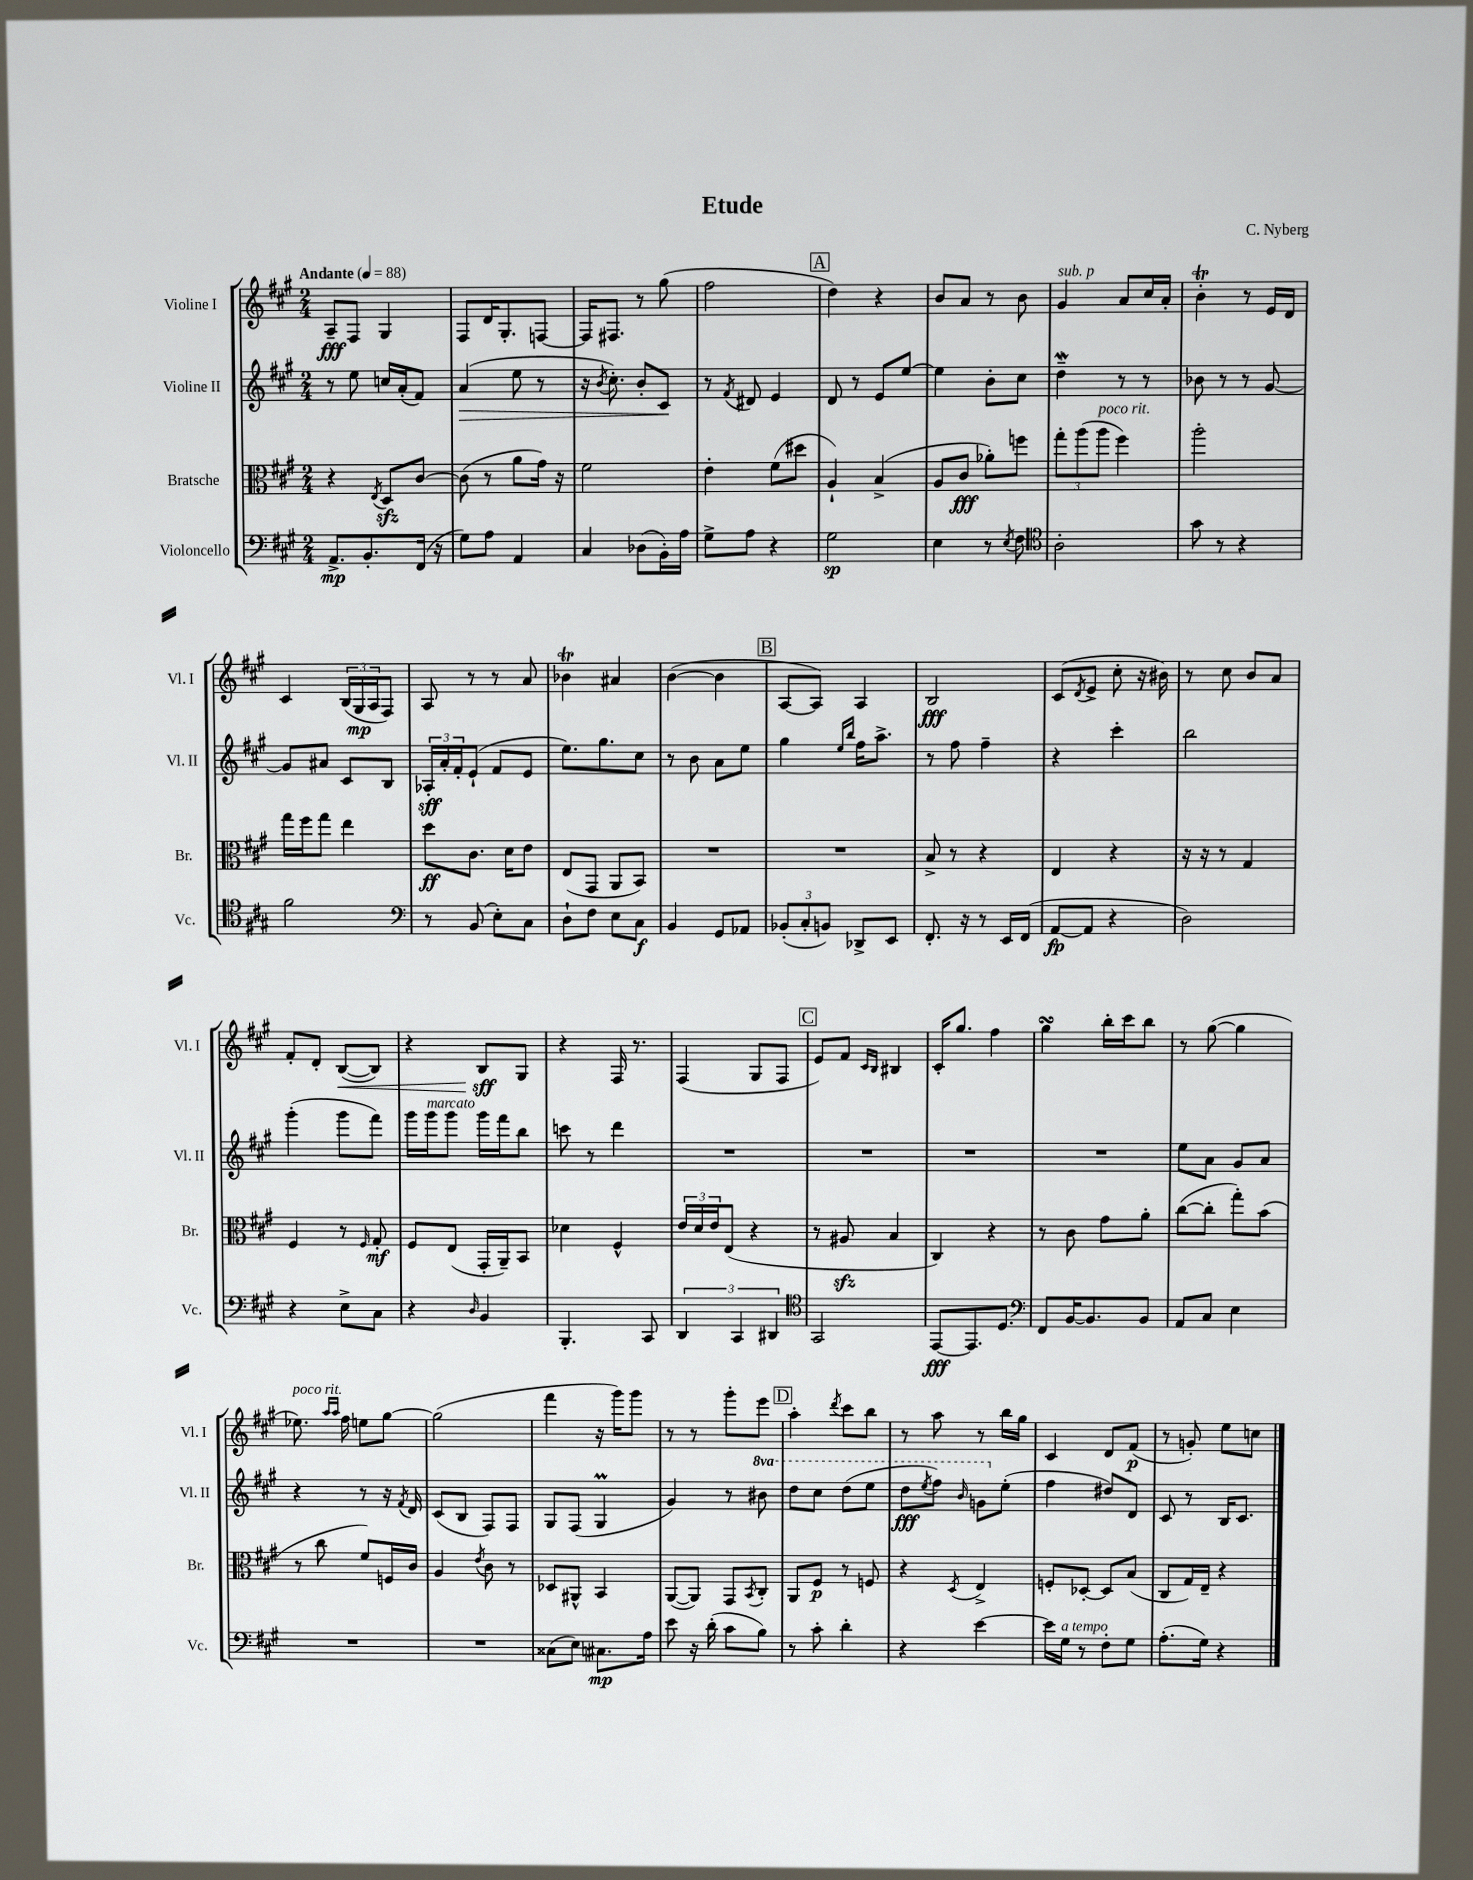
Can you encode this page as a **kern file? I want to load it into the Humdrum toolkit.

**kern	**dynam	**kern	**dynam	**kern	**dynam	**kern	**dynam
*part4	*part4	*part3	*part3	*part2	*part2	*part1	*part1
*staff4	*staff4	*staff3	*staff3	*staff2	*staff2	*staff1	*staff1
*I"Violoncello	*	*I"Bratsche	*	*I"Violine II	*	*I"Violine I	*
*I'Vc.	*	*I'Br.	*	*I'Vl. II	*	*I'Vl. I	*
*clefF4	*	*clefC3	*	*clefG2	*	*clefG2	*
*k[f#c#g#]	*	*k[f#c#g#]	*	*k[f#c#g#]	*	*k[f#c#g#]	*
*M2/4	*	*M2/4	*	*M2/4	*	*M2/4	*
*MM88	*	*MM88	*	*MM88	*	*MM88	*
=1	=1	=1	=1	=1	=1	=1	=1
!	!	!	!	!	!	!LO:TX:a:B:t=Andante	!
8.AA^/L	mp	4r	.	8r	.	8A~/L	fff
.	.	.	.	8ee\	.	8F#/J	.
8.BB'/	.	.	.	.	.	.	.
.	.	8qE/	.	.	.	.	.
.	.	8Dzz/L	.	16ccn/LL	.	4G#/	.
.	.	.	.	(16a'/J	.	.	.
(16FF#/Jk	.	[8c#/J	.	8f#/J)	.	.	.
16r	.	.	.	.	.	.	.
=2	=2	=2	=2	=2	=2	=2	=2
!	!	!	!	!	!LO:HP:b	!	!
8G#\L)	.	(8c#\]	.	(4a/	>	8F#/L	.
8A\J	.	8r	.	.	.	16d/K	.
.	.	.	.	.	.	8.G#'/	.
4AA/	.	8a\L	.	8ee\	.	.	.
.	.	16g#\Jk)	.	8r	.	[8Fn/J	.
.	.	16r	.	.	.	.	.
=3	=3	=3	=3	=3	=3	=3	=3
4C#/	.	2f#\	.	16r	.	16F/KL]	.
.	.	.	.	8qb/	.	.	.
.	.	.	.	8.cc#'\)	.	8.F#X/J	.
(8D-X\L	.	.	.	8b'/L	.	8r	.
16BB'\L)	.	.	.	8c#/J	.	(8gg#\	.
16A\JJ	.	.	.	.	.	.	.
.	.	.	.	.	]	.	.
=4	=4	=4	=4	=4	=4	=4	=4
8G#^\L	.	4e'\	.	8r	.	2ff#\	.
.	.	.	.	8qf#/	.	.	.
8A\J	.	.	.	8d#X/	.	.	.
4r	.	(8f#\L	.	4e/	.	.	.
.	.	8dd#X\J	.	.	.	.	.
!!LO:REH:place=s1:t=A
=5	=5	=5	=5	=5	=5	=5	=5
2G#\	sp	4A`/)	.	8d/	.	4dd\)	.
.	.	.	.	8r	.	.	.
.	.	(4B^/	.	8e/L	.	4r	.
.	.	.	.	[8ee/J	.	.	.
=6	=6	=6	=6	=6	=6	=6	=6
4E\	.	8A/L	.	4ee\]	.	8b/L	.
.	.	8c#/J	fff	.	.	8a/J	.
8r	.	8a-X'\L)	.	8b'\L	.	8r	.
8qE/	.	.	.	.	.	.	.
8F#\	.	8ffn\J	.	8cc#\J	.	8b\	.
=7	=7	=7	=7	=7	=7	=7	=7
*clefC4	*	*	*	*	*	*	*
!	!	!	!	!	!	!LO:TX:a:i:t=sub. p	!
2A'\	.	12gg#'\L	.	4ddw~\	.	4g#/	.
.	.	(12aa\	.	.	.	.	.
!	!	!LO:TX:a:i:t=poco rit.	!	!	!	!	!
.	.	12aa\J	.	.	.	.	.
.	.	4ff#\)	.	8r	.	8a/L	.
.	.	.	.	8r	.	16cc#/L	.
.	.	.	.	.	.	16a'/JJ	.
=8	=8	=8	=8	=8	=8	=8	=8
8g#\	.	2aa'\	.	8b-X\	.	4bT'\	.
8r	.	.	.	8r	.	.	.
4r	.	.	.	8r	.	8r	.
.	.	.	.	[8g#/	.	16e/LL	.
.	.	.	.	.	.	16d/JJ	.
!!LO:LB:g=z
=9	=9	=9	=9	=9	=9	=9	=9
2f#\	.	16gg#\LL	.	8g#/L]	.	4c#/	.
.	.	16ff#\J	.	.	.	.	.
.	.	8gg#\J	.	8a#X/J	.	.	.
.	.	4ee\	.	8c#/L	.	(24B/LL	.
.	.	.	.	.	.	24G#/	mp
.	.	.	.	.	.	24A/J	.
.	.	.	.	8B/J	.	8F#/J)	.
=10	=10	=10	=10	=10	=10	=10	=10
*clefF4	*	*	*	*	*	*	*
8r	.	8dd\L	ff	24A-X'/LL	sff	8A/	.
.	.	.	.	24a'/	.	.	.
.	.	.	.	24f#'/J	.	.	.
(8BB/	.	8.c#\J	.	(8e`/J	.	8r	.
8E'\L)	.	.	.	8f#/L	.	8r	.
.	.	16d\KL	.	.	.	.	.
8C#\J	.	8e\J	.	8e/J	.	8a/	.
=11	=11	=11	=11	=11	=11	=11	=11
8D`\L	.	(8E/L	.	8.ee\L)	.	4b-XT\	.
8F#\J	.	8GG#/J	.	.	.	.	.
.	.	.	.	8.gg#\	.	.	.
8E\L	.	8AA/L	.	.	.	4a#X/	.
8C#\J	f	8BB/J)	.	8cc#\J	.	.	.
=12	=12	=12	=12	=12	=12	=12	=12
4BB/	.	2r	.	8r	.	([4b\	.
.	.	.	.	8b\	.	.	.
8GG#/L	.	.	.	8a\L	.	4b\]	.
8AA-X/J	.	.	.	8ee\J	.	.	.
!!LO:REH:place=s1:t=B
=13	=13	=13	=13	=13	=13	=13	=13
(12BB-X'/L	.	2r	.	4gg#\	.	[8A/L	.
12C#'/	.	.	.	.	.	.	.
.	.	.	.	.	.	8A/J])	.
12BBn/J)	.	.	.	.	.	.	.
.	.	.	.	16qqee/LL	.	.	.
.	.	.	.	16qqbb/JJ	.	.	.
8DD-X^/L	.	.	.	16ff#\KL	.	4A/	.
.	.	.	.	8.aa^\J	.	.	.
8EE/J	.	.	.	.	.	.	.
=14	=14	=14	=14	=14	=14	=14	=14
8.FF#'/	.	8B^/	.	8r	.	2B/	fff
.	.	8r	.	8ff#\	.	.	.
16r	.	.	.	.	.	.	.
8r	.	4r	.	4ff#~\	.	.	.
16EE/LL	.	.	.	.	.	.	.
(16FF#/JJ	.	.	.	.	.	.	.
=15	=15	=15	=15	=15	=15	=15	=15
[8AA/L	fp	4E/	.	4r	.	(8c#/L	.
.	.	.	.	.	.	8qd/	.
8AA/J]	.	.	.	.	.	8e^/J	.
4r	.	4r	.	4ccc#'\	.	8cc#'\	.
.	.	.	.	.	.	16r	.
.	.	.	.	.	.	16b#X\)	.
=16	=16	=16	=16	=16	=16	=16	=16
2D\)	.	16r	.	2bb\	.	8r	.
.	.	16r	.	.	.	.	.
.	.	8r	.	.	.	8cc#\	.
.	.	4G#/	.	.	.	8b/L	.
.	.	.	.	.	.	8a/J	.
!!LO:LB:g=z
=17	=17	=17	=17	=17	=17	=17	=17
4r	.	4F#/	.	(4ggg#'\	.	8f#'/L	.
.	.	.	.	.	.	8d'/J	.
!	!	!	!	!	!	!	!LO:HP:b
8E^\L	.	8r	.	8ggg#\L	.	([8B/L	<
.	.	16qqF#/	.	.	.	.	.
8C#\J	.	8G#'/	mf	8fff#\J)	.	8B/J])	.
=18	=18	=18	=18	=18	=18	=18	=18
4r	.	8F#/L	.	16ggg#\LL	.	4r	.
!	!	!	!	!LO:TX:a:i:t=marcato	!	!	!
.	.	.	.	16ggg#\J	.	.	.
.	.	(8E/J	.	8ggg#\J	.	.	.
16qqD/	.	.	.	.	.	.	.
4BB/	.	16GG#'/LL	.	16ggg#\LL	.	8B/L	sff
.	.	16AA~/J)	.	16fff#\J	.	.	.
.	.	8BB/J	.	8bb\J	.	8G#/J	[
=19	=19	=19	=19	=19	=19	=19	=19
4.BBB'/	.	4d-X\	.	8cccn\	.	4r	.
.	.	.	.	8r	.	.	.
.	.	4F#^^/	.	4ddd\	.	16F#/	.
.	.	.	.	.	.	8.r	.
8CC#/	.	.	.	.	.	.	.
=20	=20	=20	=20	=20	=20	=20	=20
6DD/	.	24e/LL	.	2r	.	(4F#/	.
.	.	24d/	.	.	.	.	.
.	.	24e/J	.	.	.	.	.
.	.	(8E/J	.	.	.	.	.
6CC#/	.	.	.	.	.	.	.
.	.	4r	.	.	.	8G#/L	.
6DD#X/	.	.	.	.	.	.	.
.	.	.	.	.	.	8F#/J	.
!!LO:REH:place=s1:t=C
=21	=21	=21	=21	=21	=21	=21	=21
*clefC4	*	*	*	*	*	*	*
2GG#/	.	8r	.	2r	.	8e/L)	.
.	.	8A#Xzz/	.	.	.	8f#/J	.
.	.	.	.	.	.	16qqc#/LL	.
.	.	.	.	.	.	16qqB/JJ	.
.	.	4B/	.	.	.	4B#X/	.
=22	=22	=22	=22	=22	=22	=22	=22
[8EE/L	fff	4C#/)	.	2r	.	16c#'/KL	.
.	.	.	.	.	.	8.gg#/J	.
8.EE/]	.	.	.	.	.	.	.
.	.	4r	.	.	.	4ff#\	.
8.D/J	.	.	.	.	.	.	.
=23	=23	=23	=23	=23	=23	=23	=23
*clefF4	*	*	*	*	*	*	*
8FF#/L	.	8r	.	2r	.	4gg#sSsS\	.
[16BB/K	.	8c#\	.	.	.	.	.
8.BB/]	.	.	.	.	.	.	.
.	.	8g#\L	.	.	.	16bb'\LL	.
.	.	.	.	.	.	16ccc#\J	.
8BB/J	.	8a'\J	.	.	.	8bb\J	.
=24	=24	=24	=24	=24	=24	=24	=24
8AA/L	.	([8cc#\L	.	8ee\L	.	8r	.
8C#/J	.	8cc#'\J]	.	8a\J	.	([8gg#\	.
4E\	.	8gg#'\L)	.	8g#/L	.	4gg#\]	.
.	.	(8b\J	.	8a/J	.	.	.
!!LO:LB:g=z
=25	=25	=25	=25	=25	=25	=25	=25
!	!	!	!	!	!	!LO:TX:a:i:t=poco rit.	!
2r	.	8r	.	4r	.	8.ee-X\)	.
.	.	8cc#\	.	.	.	.	.
.	.	.	.	.	.	16qqaa/LL	.
.	.	.	.	.	.	16qqaa/JJ	.
.	.	.	.	.	.	16ff#\	.
.	.	8f#/L)	.	8r	.	8een\L	.
.	.	16Fn/L	.	16r	.	[8gg#\J	.
.	.	.	.	8qf#/	.	.	.
.	.	16c#/JJ	.	16d/	.	.	.
=26	=26	=26	=26	=26	=26	=26	=26
2r	.	4A/	.	(8c#/L	.	(2gg#\]	.
.	.	.	.	8B/J	.	.	.
.	.	8qe/	.	.	.	.	.
.	.	8c#\	.	8F#/L)	.	.	.
.	.	8r	.	8F#/J	.	.	.
=27	=27	=27	=27	=27	=27	=27	=27
(8C##X\L	.	8D-X/L	.	8G#/L	.	4fff#\	.
8E\J)	.	8AA#X^^/J	.	(8F#/J	.	.	.
8.C#X\L	mp	4BB/	.	4G#m/	.	16r	.
.	.	.	.	.	.	16ggg#\KL)	.
.	.	.	.	.	.	8ggg#\J	.
16A\Jk	.	.	.	.	.	.	.
=28	=28	=28	=28	=28	=28	=28	=28
8e\	.	([8AA/L	.	4g#/)	.	8r	.
16r	.	8AA/J])	.	.	.	8r	.
(16d'\	.	.	.	.	.	.	.
8c#\L	.	8GG#/L	.	8r	.	8ggg#'\L	.
.	.	8qBB/	.	.	.	.	.
*	*	*	*	*8va	*	*	*
8B\J)	.	8C#'/J	.	8bb#X\	.	8eee\J	.
!!LO:REH:place=s1:t=D
=29	=29	=29	=29	=29	=29	=29	=29
8r	.	8AA/L	.	8ddd\L	.	4aa'\	.
8c#'\	.	8F#/J	p	8ccc#\J	.	.	.
.	.	.	.	.	.	8qddd/	.
4d'\	.	8r	.	(8ddd\L	.	8ccc#\L	.
.	.	8Fn/	.	8eee\J	.	8bb\J	.
=30	=30	=30	=30	=30	=30	=30	=30
4r	.	4r	.	8ddd\L	fff	8r	.
.	.	.	.	8qeee/	.	.	.
.	.	.	.	8fff#\J)	.	8aa\	.
.	.	8qD/	.	16qqbb/	.	.	.
[4e\	.	4E^/	.	8ggn\L	.	8r	.
*	*	*	*	*X8va	*	*	*
.	.	.	.	(8ee'\J	.	16bb\LL	.
.	.	.	.	.	.	16gg#\JJ	.
=31	=31	=31	=31	=31	=31	=31	=31
16e\LL]	.	8Fn'/L	.	4ff#\	.	4c#/	.
!LO:TX:a:i:t=a tempo	!	!	!	!	!	!	!
16G#\JJ	.	.	.	.	.	.	.
8r	.	[8D-X'/J	.	.	.	.	.
8F#'\L	.	8D-/L]	.	8dd#X/L)	.	8d/L	.
8G#\J	.	(8B/J	.	8d/J	.	(8f#/J	p
=32	=32	=32	=32	=32	=32	=32	=32
(8.A'\L	.	8C#/L	.	8c#/	.	8r	.
.	.	16G#/L)	.	8r	.	8gn'/)	.
16G#\Jk)	.	16E~/JJ	.	.	.	.	.
4r	.	4r	.	16B/KL	.	8ee\L	.
.	.	.	.	8.c#/J	.	.	.
.	.	.	.	.	.	8ccn\J	.
==	==	==	==	==	==	==	==
*-	*-	*-	*-	*-	*-	*-	*-
